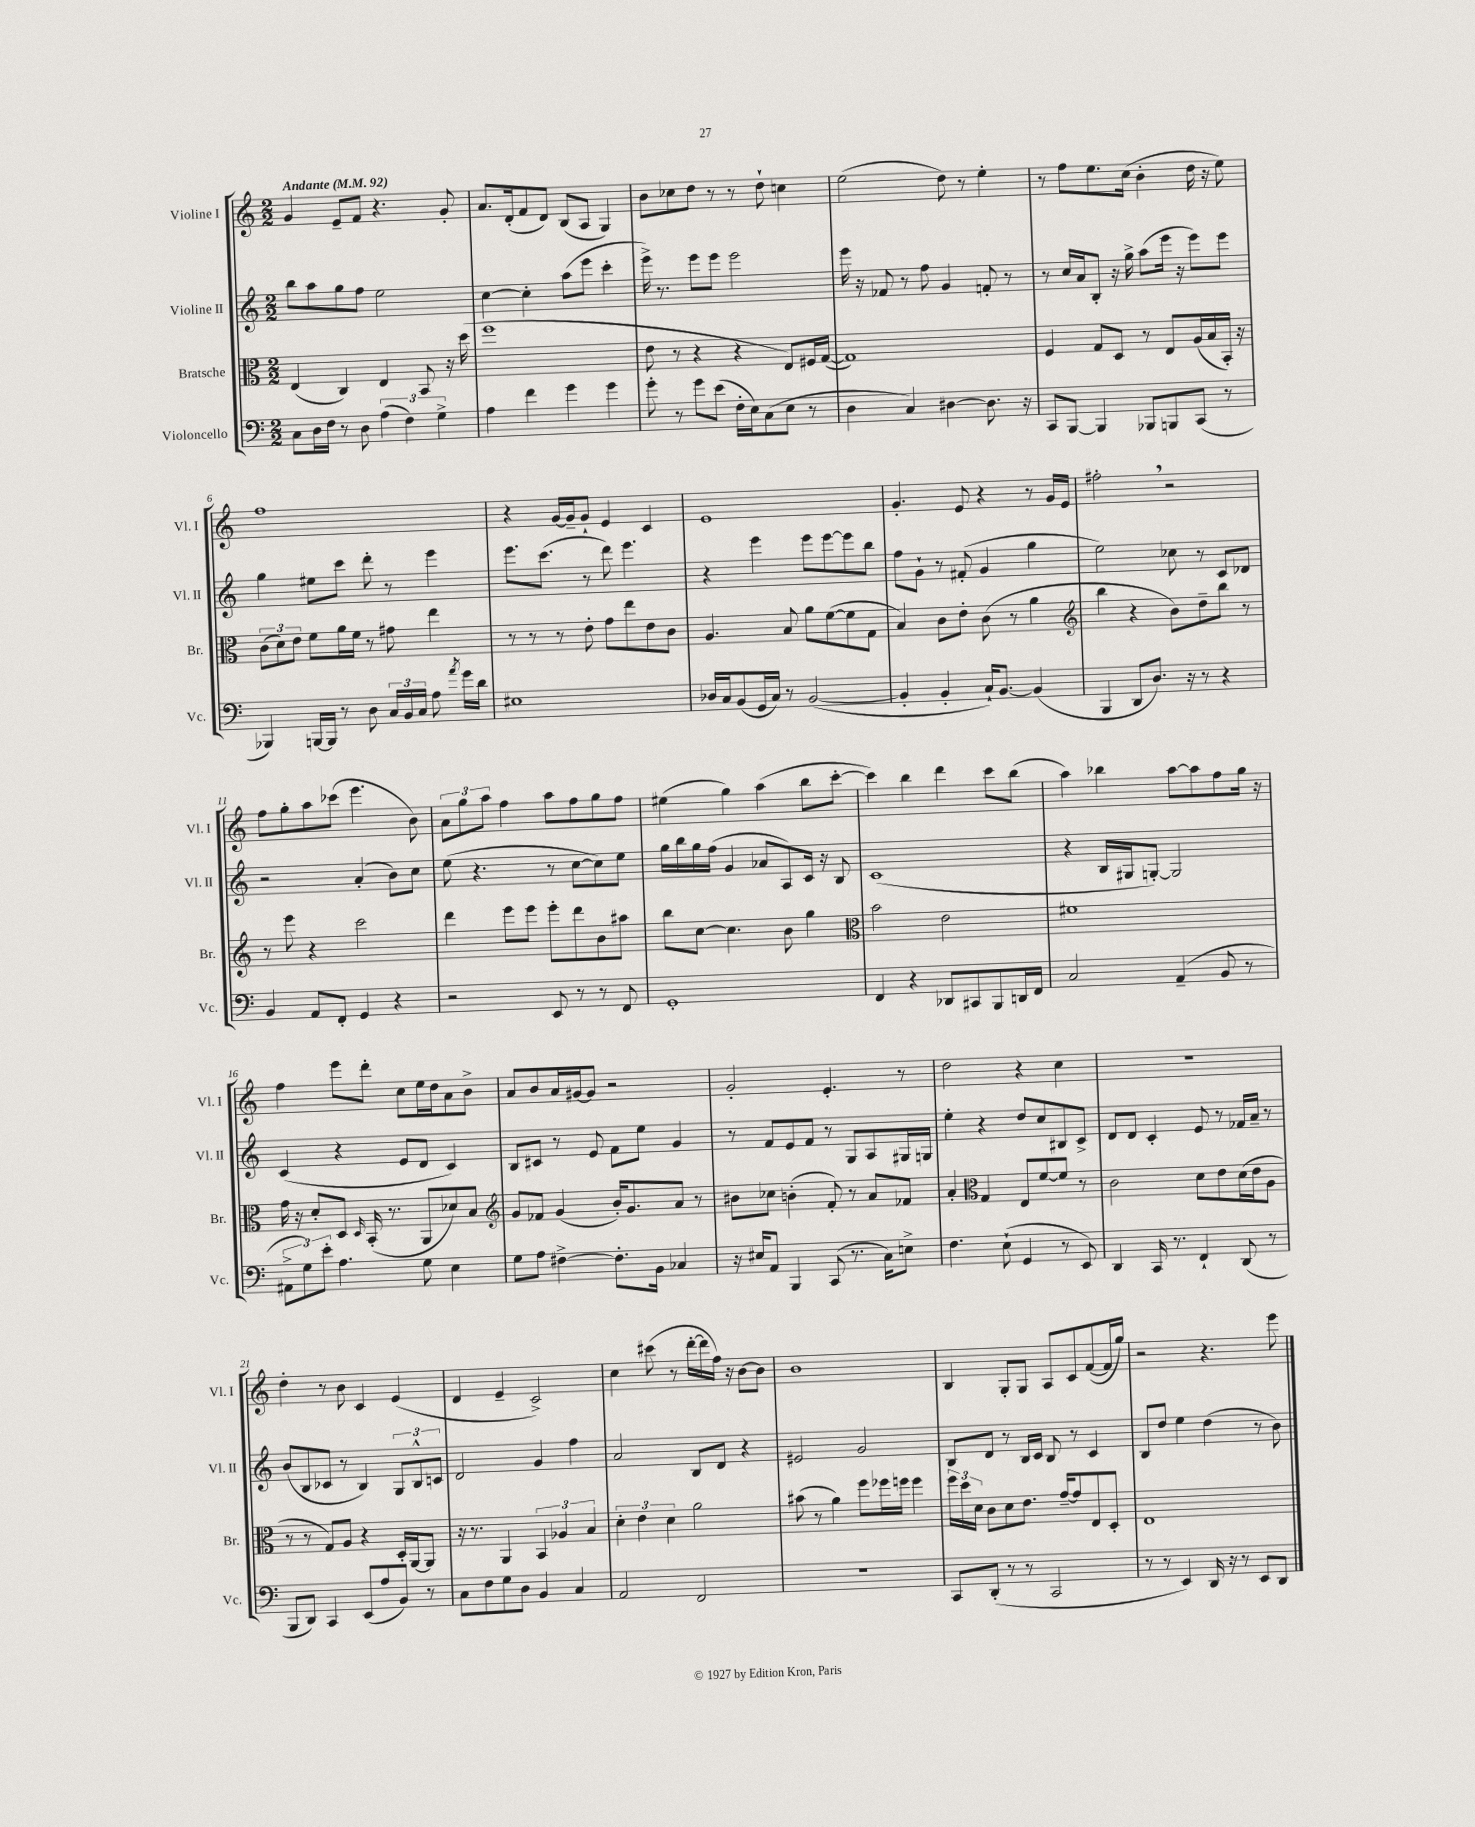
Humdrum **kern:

**kern	**kern	**kern	**kern
*part4	*part3	*part2	*part1
*staff4	*staff3	*staff2	*staff1
*I"Violoncello	*I"Bratsche	*I"Violine II	*I"Violine I
*I'Vc.	*I'Br.	*I'Vl. II	*I'Vl. I
*clefF4	*clefC3	*clefG2	*clefG2
*k[]	*k[]	*k[]	*k[]
*M2/2	*M2/2	*M2/2	*M2/2
*MM92	*MM92	*MM92	*MM92
=1	=1	=1	=1
!	!	!	!LO:TX:a:B:t=Andante
8C\L	(4E/	8bb\L	4g/
16D\L	.	8aa\	.
16F\JJ	.	.	.
8r	4C/)	8gg\	8e~/L
8D\	.	8ff\J	8f/J
(6A\	4E/	2ee\	4.r
6F\)	.	.	.
.	8BB/	.	.
6G^\	.	.	.
.	16r	.	8g'/
.	(16dd\	.	.
=2	=2	=2	=2
4A\	1ff	[4cc\	8.a/L
.	.	.	(16d'/k
4f\	.	4cc'\]	8f/
.	.	.	8d/J)
4g\	.	(8aa\L	(8B/L
.	.	8eee\J	8A/J
4g\	.	4ccc'\	4G/)
=3	=3	=3	=3
8g'\	8e\	16eee^\)	8b\L
.	.	8.r	.
8r	8r	.	8cc-X\
8g\L	4r	8eee\L	8dd\J
(8e\J	.	8eee\J	8r
16F'\LL	4r	2eee\	8r
16E\J)	.	.	.
(8C\	.	.	8dd`\
8E\J	8E/L)	.	4ccn\
8r	16F#X/L	.	.
.	([16G/JJ	.	.
=4	=4	=4	=4
4D\	1G])	16eee\	(2ee\
.	.	16r	.
.	.	8f-X/	.
4C/)	.	8r	.
.	.	8ff\	.
[4D#X\	.	4g/	8dd\)
.	.	.	8r
8.D#\]	.	8fn'/	4ee'\
.	.	8r	.
16r	.	.	.
=5	=5	=5	=5
8CC/L	4F/	8r	8r
[8BBB/J	.	16cc/LL	8ff\L
.	.	16a/J	.
4BBB/]	8G/L	8B'/J	8.ee\
.	8D/J	16r	.
.	.	16gg^\	(16cc\Jk
8BBB-X/L	8r	(8aa\L	4b'\
8BBBn/	8E/L	16eee\Jk	.
.	.	16r	.
(8CC/J	(16A/L	8eee\L)	16dd\
.	16B/	.	16r
8r	16BB'/JJ)	8eee\J	8ee\)
.	16r	.	.
!!LO:LB:g=z
=6	=6	=6	=6
4BBB-X/)	(12c\L	4gg\	1ff
.	12d\)	.	.
.	12e\J	.	.
[16BBBn/LL	8f\L	8ee#X\L	.
16BBB/JJ]	.	.	.
8r	16a\L	8ccc\J	.
.	16f\JJ	.	.
8D\	8r	8ddd'\	.
24C/LL	8g#X\	8r	.
24BB/	.	.	.
24C/JJ	.	.	.
8A\	4ee\	4eee\	.
8qa/	.	.	.
16g\LL	.	.	.
16d\JJ	.	.	.
=7	=7	=7	=7
1E#X	8r	8.eee\L	4r
.	8r	.	.
.	.	(8.ccc\J	.
.	8r	.	[16g/LL
.	.	.	16g~/J]
.	8e'\	8r	8g`/J
.	8g\L	8ddd\)	4e/
.	8ee\	4.eee\	.
.	8e\	.	4c/
.	8c\J	.	.
=8	=8	=8	=8
16D-X/LL	4.A/	4r	1e
16C/J	.	.	.
(8BB/	.	.	.
16GG/L	.	4eee\	.
16C/JJ)	.	.	.
8r	8B/	.	.
([2BB/	8a\L	8eee\L	.
.	([8f\	[8eee\	.
.	8f\]	8eee\]	.
.	8G\J	8bb\J	.
=9	=9	=9	=9
4BB'/]	4B/)	8ff\L	4.g'/
.	.	8g`\J	.
4BB'/	8c\L	8r	.
.	8e'\J	(8f#X'/	8e/
16C`/KL)	(8c\	4g/	4r
[8.BB/J	.	.	.
.	8r	.	.
(4BB/]	4a\	4gg\	8r
.	.	.	16g/LL
.	.	.	16e/JJ
=10	=10	=10	=10
*	*clefG2	*	*
4BBB/	4bb\	2ee\)	2ff#X',\
8DD/L	4r	.	.
8.D/J)	.	.	.
.	8b\L)	8cc-X\	2r
16r	.	.	.
8r	8dd~\	8r	.
4r	8bb\J	8c/L	.
.	8r	8d-X/J	.
!!LO:LB:g=z
=11	=11	=11	=11
4BB/	8r	2r	8ff\L
.	8eee\	.	8gg'\
8AA/L	4r	.	8aa\
8FF'/J	.	.	(8ccc-X\J
4GG/	2ccc\	(4a'/	4.eee\
4r	.	8b\L)	.
.	.	8cc\J	8b\)
=12	=12	=12	=12
2r	4ddd\	(8ee\	12a\L
.	.	.	12gg\
.	.	4.r	.
.	.	.	12aa\J
.	8eee\L	.	4ff\
.	8eee\J	.	.
8EE/	8eee'\L	8r	8aa\L
8r	8ddd\	[8cc\L	8ff\
8r	8b\	8cc\])	8gg\
8FF/	8aa#X\J	8ee\J	8ff\J
=13	=13	=13	=13
1GG'	8bb\L	16gg\LL	(4ee#X\
.	.	16bb\	.
.	[8cc\J	16gg\	.
.	.	(16ff\JJ	.
.	4.cc\]	4g/	4gg\)
.	.	8a-X/L	(4aa\
.	8b\	8A/)	.
.	4gg\	16c/Jk	8bb\L
.	.	16r	.
.	.	8B/	[8ccc'\J
=14	=14	=14	=14
*	*clefC3	*	*
4FF/	2b\	(1c	4ccc\])
4r	.	.	4bb\
8DD-X/L	2e\	.	4ddd\
8CC#X/	.	.	.
8BBB/	.	.	8ccc\L
16DDn/L	.	.	(8bb\J
16FF/JJ	.	.	.
=15	=15	=15	=15
2C/	1f#X	4r	4aa\)
.	.	16B/LL	4bb-X\
.	.	16G#X/J	.
.	.	[8Gn'/J)	.
(4AA~/	.	2G/]	[8aa\L
.	.	.	8aa\]
8BB/	.	.	8ff\
8r	.	.	16gg\Jk
.	.	.	16r
!!LO:LB:g=z
=16	=16	=16	=16
12AA#X^\L	16g\	(4c/	4ff\
.	16r	.	.
12G\)	.	.	.
.	8d'/L	.	.
12e'\J	.	.	.
4.A\	8D/J	4r	8eee\L
.	16qqD/	.	.
.	(16BB'/	.	8ddd'\J
.	8.r	.	.
.	.	8e/L	8cc\L
8G\	8AA/L	8d/J	16ee\L
.	.	.	16dd\J
4E\	8d-X/)	4c/)	8a\
.	8B/J	.	8b^\J
=17	=17	=17	=17
*	*clefG2	*	*
8G\L	8g/L	8B/L	8a/L
8A\J	8f-X/J	8c#X/J	8b/
[4F#X^\	(4g/	8r	16a/L
.	.	.	[16g#X/J
.	.	8e/	8g#/J]
8.F#'\L]	16b'/KL)	8f\L	2r
.	8.g/	.	.
.	.	8ee\J	.
16BB\Jk	.	.	.
4C-X/	8a/J	4g/	.
.	8r	.	.
=18	=18	=18	=18
16r	8b#X\L	8r	2g'/
16E#X/KL	.	.	.
8AA/J	8cc-X\J	8f/L	.
4BBB/	(4bn'\	8e/	.
.	.	8f/J	.
(8CC/	8f'/)	8r	4.e'/
8.r	8r	8G/L	.
.	8a/L	8A/	.
16C\KL)	.	.	.
8En^\J	8f-X/J	16G#X/L	8r
.	.	16Gn/JJ	.
=19	=19	=19	=19
4.F\	4a'/	4ee'\	2dd\
*	*clefC3	*	*
.	4G/	4r	.
(8E`\	.	.	.
4GG/	8E/L	8dd/L	4r
.	[8f/	8cc/	.
8r	8f/J]	8B#X/	4cc\
8EE/)	8r	8c^/J	.
=20	=20	=20	=20
4DD/	2c\	8d/L	1r
.	.	8d/J	.
16CC/	.	4c'/	.
8.r	.	.	.
4FF`/	8d\L	8e/	.
.	8e\	8r	.
(8DD/	(16d\L	16f-X/LL	.
.	16e\J	16a~/JJ	.
8r	8A\J	8r	.
!!LO:LB:g=z
=21	=21	=21	=21
8BBB/L	8r	(8b/L	4dd'\
8DD/J)	8r	8B/	.
4CC/	8G/L)	8c-X/J	8r
.	8A/J	8r	8b\
(8EE/L	4r	4B/)	4c/
8A/	.	.	.
8BB/J)	16D'/LL	12G/L	(4e/
.	[16AA/J	.	.
.	.	12B^^/	.
8r	8AA/J]	.	.
.	.	12cn/J	.
=22	=22	=22	=22
8C\L	16r	2d/	4d/
.	8.r	.	.
8F\	.	.	.
8G\	4AA/	.	4e~/
8D\J	.	.	.
4BB/	6BB/	4g/	2c^/)
.	6A-X/	.	.
4C/	.	4ff\	.
.	6B/	.	.
=23	=23	=23	=23
2AA/	6d'\	2a/	4cc\
.	6e\	.	.
.	.	.	(8ccc#X\
.	6d\	.	.
.	.	.	8r
2FF/	2a\	8B/L	[16ddd'\LL
.	.	.	16ddd\]
.	.	8d/J	16ff\JJ)
.	.	.	16r
.	.	4r	[8b\L
.	.	.	8b\J]
=24	=24	=24	=24
1r	(8b#X\	2e#X/	1b
.	8r	.	.
.	4a\)	.	.
.	8ff\L	2g/	.
.	16ff-X\L	.	.
.	16ffn\JJ	.	.
.	4ff\	.	.
=25	=25	=25	=25
8CC/L	24ff\LL	8B/L	4B/
.	24dd\	.	.
.	24d\JJ	.	.
(8DD'/J	8c\L	8d/J	.
8r	8d\	8r	8G'/L
8r	8.e\J	16B/LL	8G/J
.	.	16c/JJ	.
2CC/	.	8B/	8A/L
.	[16g~/KL	.	.
.	8g/]	8r	8c/
.	8E/	4c/	([8f/
.	8D'/J	.	16f/L]
.	.	.	16gg/JJ)
=26	=26	=26	=26
8r	1E	8B/L	2r
8r	.	8dd/J	.
4EE/)	.	4ee\	.
16DD/	.	(4dd\	4.r
16r	.	.	.
8r	.	.	.
8EE/L	.	8r	.
8DD/J	.	8b\)	8eee\
==	==	==	==
*-	*-	*-	*-
